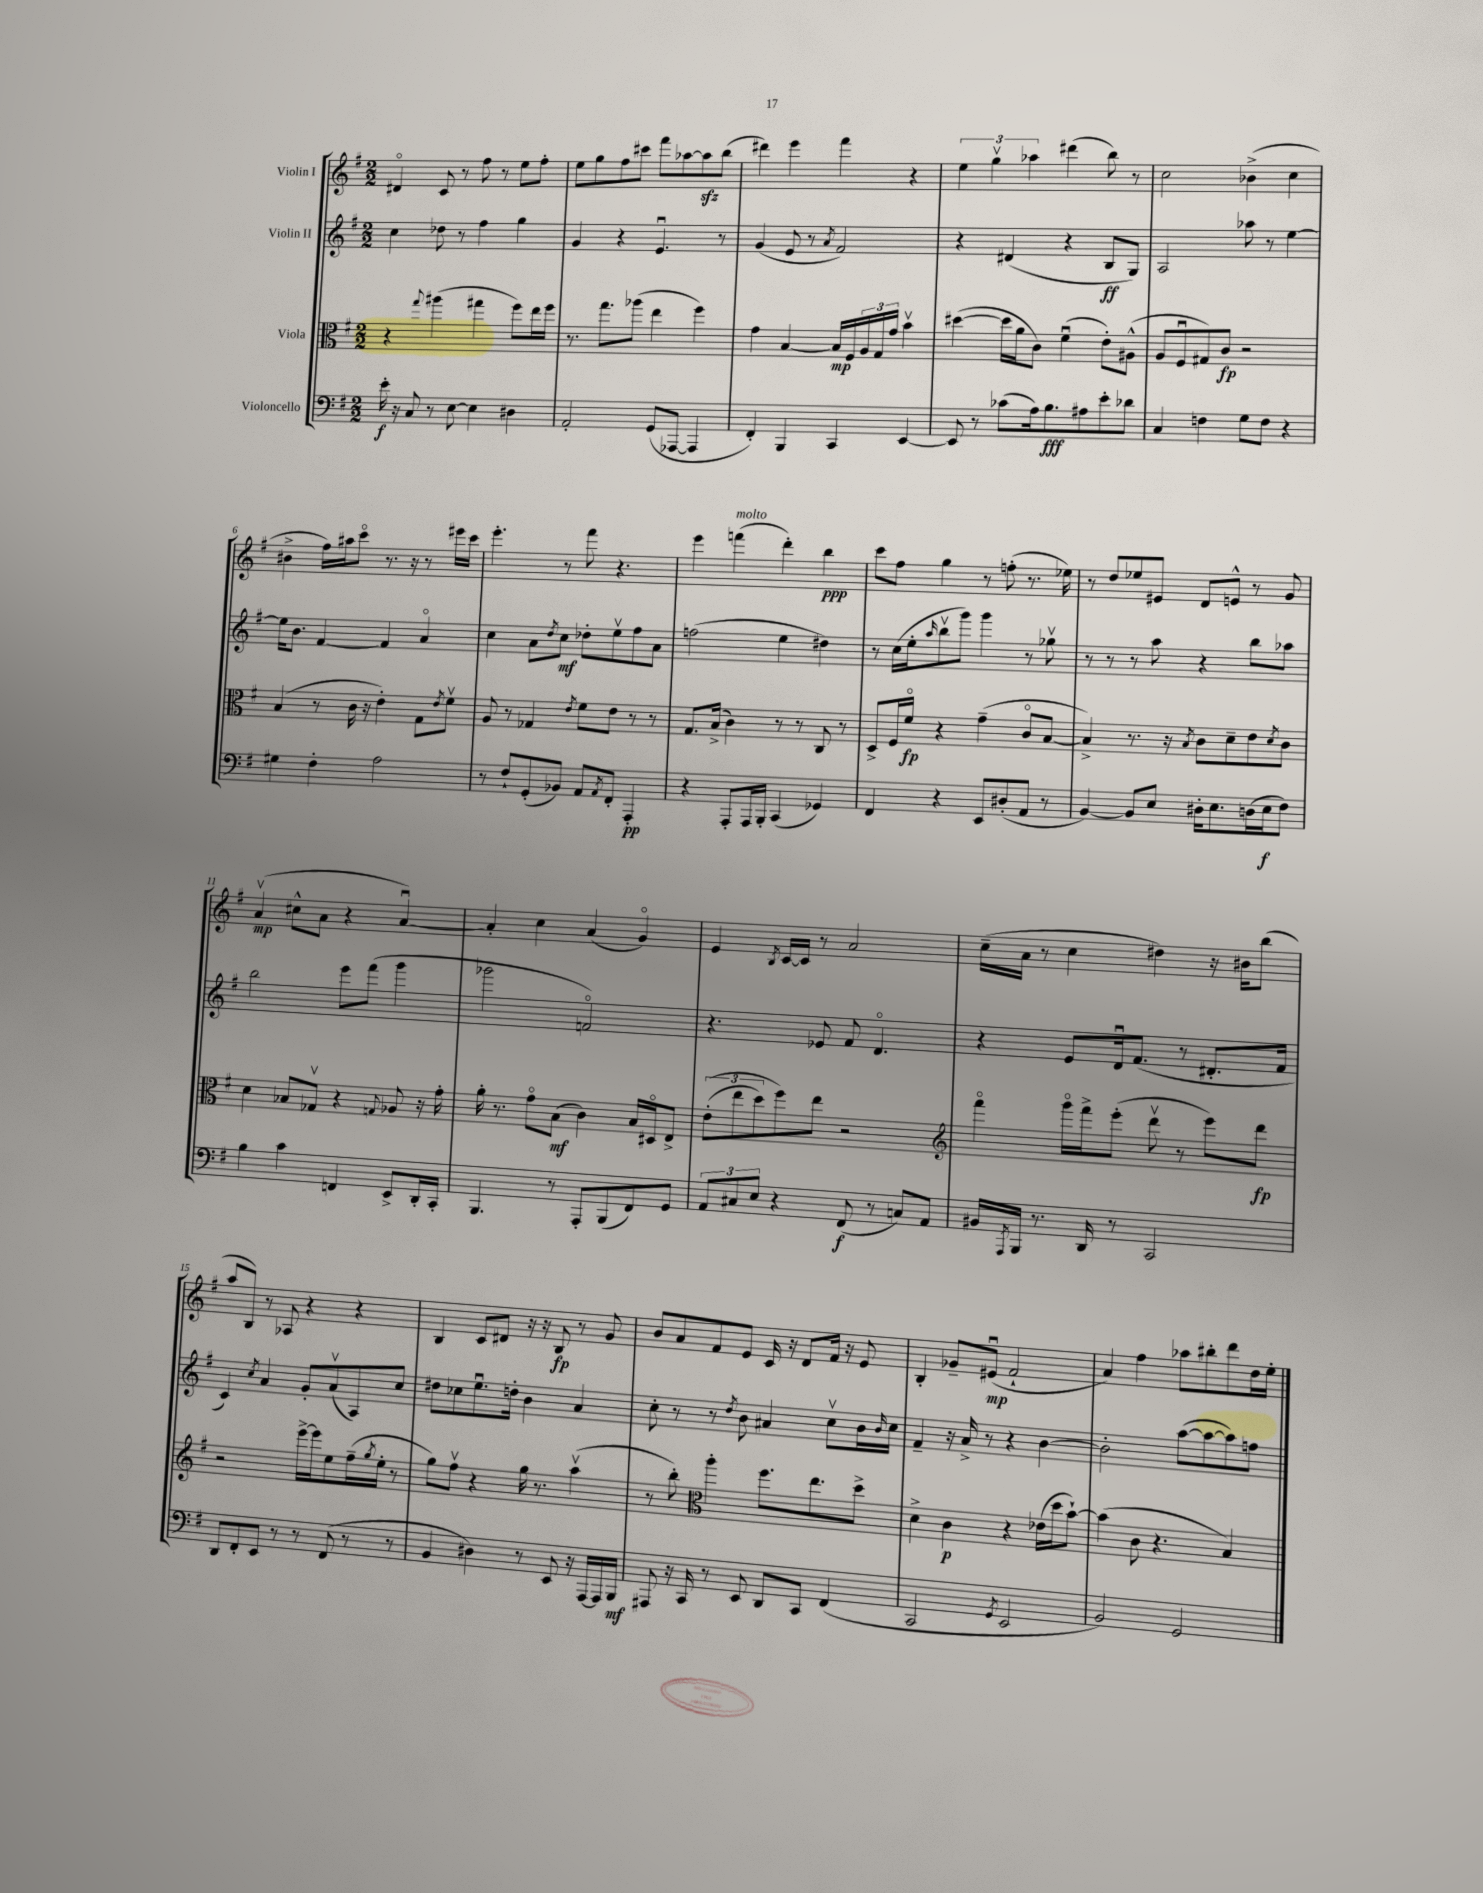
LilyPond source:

<<
\new StaffGroup <<
\new Staff = "s0" \with { instrumentName = "Violin I" } {
    \clef treble \key g \major \numericTimeSignature \time 2/2
    dis'4\flageolet c'8 r8 fis''8 r8 e''8 fis''8-. |
    e''8 g''8 fis''8 cis'''8 fis'''8 aes''8~ aes''8\sfz b''8( |
    dis'''4) e'''4 fis'''4 r4 |
    \tuplet 3/2 { e''4 g''4\upbow aes''4 } dis'''4( b''8) r8 |
    c''2 bes'4->( c''4 |
    bis'4-> fis''16) ais''16 c'''8\flageolet r8. r16 r8 eis'''16 c'''16 |
    e'''4.-. r8 fis'''8 r4. |
    e'''4 f'''4^\markup { \italic "molto" }( d'''4-.) b''4\ppp |
    c'''8 fis''8 g''4 r8 f''8-.( r8. ees''16) |
    r8 d''8 ees''8 eis'8 d'8 e'8-^ r8 g'8 |
    a'4\upbow\mp( cis''8-^ a'8 r4 a'4~\downbow) |
    a'4-. c''4 a'4( g'4\flageolet) |
    e'4 \acciaccatura { b8 } c'16~ c'16 r8 a'2 |
    c''16--( a'16 r8 c''4 dis''4) r16 bis'16 b''8( |
    a''8 b8) r8 aes8 r4 r4 |
    b4 c'8 dis'8 r16 r16 b8\fp r8 g'8 |
    b'8 a'8 fis'8 e'8 c'16 r16 d'8 fis'16 r16 e'8 |
    b4-. ges'8-- eis'8\downbow\mp( fis'2-! |
    a'4) fis''4 aes''8 bis''8-. d'''8 d''16 e''16-. \bar "|." |
}
\new Staff = "s1" \with { instrumentName = "Violin II" } {
    \clef treble \key g \major \numericTimeSignature \time 2/2
    c''4 des''8 r8 fis''4 g''4 |
    g'4 r4 e'4.\downbow r8 |
    g'4( e'8 r8 \acciaccatura { a'8 } fis'2) |
    r4 dis'4( r4 b8\ff g8) |
    a2 aes''8 r8 e''4~ |
    e''16 b'8. fis'4~ fis'4 a'4\flageolet |
    c''4 a'8 \acciaccatura { d''8 } c''8\mf des''8-. e''8\upbow fis''8 a'8 |
    f''2( e''4 dis''4) |
    r8 c''16( e''16-. \grace { a''16 } b''8\upbow g'''8) g'''4 r8 ges''8\upbow |
    r8 r8 r8 a''8 r4 b''8 aes''8 |
    b''2 e'''8 fis'''8( g'''4 |
    ges'''2 f'2\flageolet) |
    r4. ees'8 fis'8 d'4.\flageolet |
    r4 e'8 d'16\downbow fis'8.( r8 dis'8.-. fis'16 |
    c'4) \acciaccatura { c''8 } a'4 g'8-. a'8\upbow( a8) c''8 |
    dis''8 ces''8 e''8.\downbow d''16-. b'4 a'4 |
    c''8-. r8 r8 \acciaccatura { d''8 } b'8 ais'4 c''8\upbow b'16 \grace { b'16 } c''16 |
    fis'4-- r16 a'16-> r8 r4 b'4~ |
    b'2-. a''8~( a''8~ a''8) f''8 \bar "|." |
}
\new Staff = "s2" \with { instrumentName = "Viola" } {
    \clef alto \key g \major \numericTimeSignature \time 2/2
    r4 \appoggiatura { g''8 } ais''4( gis''4 fis''8) e''16 fis''16 |
    r8. g''8. aes''8( e''4 fis''4) |
    g'4 b4~ b16\mp fis16 \tuplet 3/2 { a16 g16 g'16 } b'4\upbow |
    dis''4~( dis''16 a'16 c'8) fis'4\downbow( e'8-.) ais8-^( |
    a8 fis8\downbow gis8) c'8\fp r2 |
    b4( r8 c'16 r16 e'4-.) g8 \acciaccatura { e'8 } fis'8\upbow |
    a8 r8 ges4 \acciaccatura { e'8 } fis'8 e'8 r8 r8 |
    g8. b16->( c'4) r8 r8 c8 r8 |
    d8-> fis16 fis'16\flageolet\fp r4 g'4--( c'8\flageolet b8~ |
    b4->) r8. r16 \acciaccatura { b8 } c'8 d'8-- e'8 \acciaccatura { d'8 } c'8 |
    d'4 bes8 ges8\upbow r4 \appoggiatura { g8 } aes8 r16 g'16-. |
    a'16-. r8. g'8\flageolet b8\mf( c'4) b16 dis16\flageolet e8-> |
    \tuplet 3/2 { e'8-.(\( e''8 d''8) } fis''8\) e''8 r2 |
    \clef treble fis'''4\flageolet g'''16\flageolet fis'''16-> e'''8-.( d'''8\upbow r8 e'''8) d'''8\fp |
    r2 e'''16~-> e'''16 e''8 fis''16--( \acciaccatura { g''8 } e''16-. r8 |
    g''8) fis''8\upbow r4 g''16 r8. a''4\upbow( |
    r8 b''8-.) \clef alto a''4-. fis''8. e''8. d''8-> |
    d'4-> c'4\p r4 ees'16( d''16 b'8~-!) |
    b'4( c'8 r4. b4) \bar "|." |
}
\new Staff = "s3" \with { instrumentName = "Violoncello" } {
    \clef bass \key g \major \numericTimeSignature \time 2/2
    e'16-.\f r16 c8 r8 e8~ e4 dis4 |
    a,2-. g,8( aes,,8~ aes,,4 |
    fis,4-.) b,,4 c,4 e,4~ |
    e,8 r8 ces'8( a16) b8.\fff ais8 e'8-. des'8 |
    c4 f4 g8 f8 r4 |
    gis4 fis4-. a2 |
    r8 fis8-! g,8-.( bes,8) a,8 \acciaccatura { a,8 } fis,8-. a,,4-.\pp |
    r4 a,,8-. a,,16 b,,16-. c,4( ges,4) |
    fis,4 r4 e,8 dis8-.( a,8 r8 |
    b,4~) b,8 e8 dis16-. e8. d16( e16\f fis8) |
    b4 c'4 f,4 e,8-> d,16-. c,16-. |
    b,,4. r8 a,,8-. b,,8( fis,8) g,8 |
    \tuplet 3/2 { a,8 cis8 e8 } r4 fis,8\f( r8 c8) a,8 |
    bis,16 \acciaccatura { a,,8 } b,,16 r8. d,16 r8 c,2 |
    d,8 fis,8-. e,8 r8 r8 fis,8( r8 r8 |
    b,4 dis4) r8 e,8 r16 a,,16~ a,,16 b,,16\mf |
    ais,,8 r16 c,16 r8 e,8 d,8 c,8 fis,4( |
    c,2 \acciaccatura { g,8 } e,2 |
    b,2) g,2 \bar "|." |
}
>>
>>
